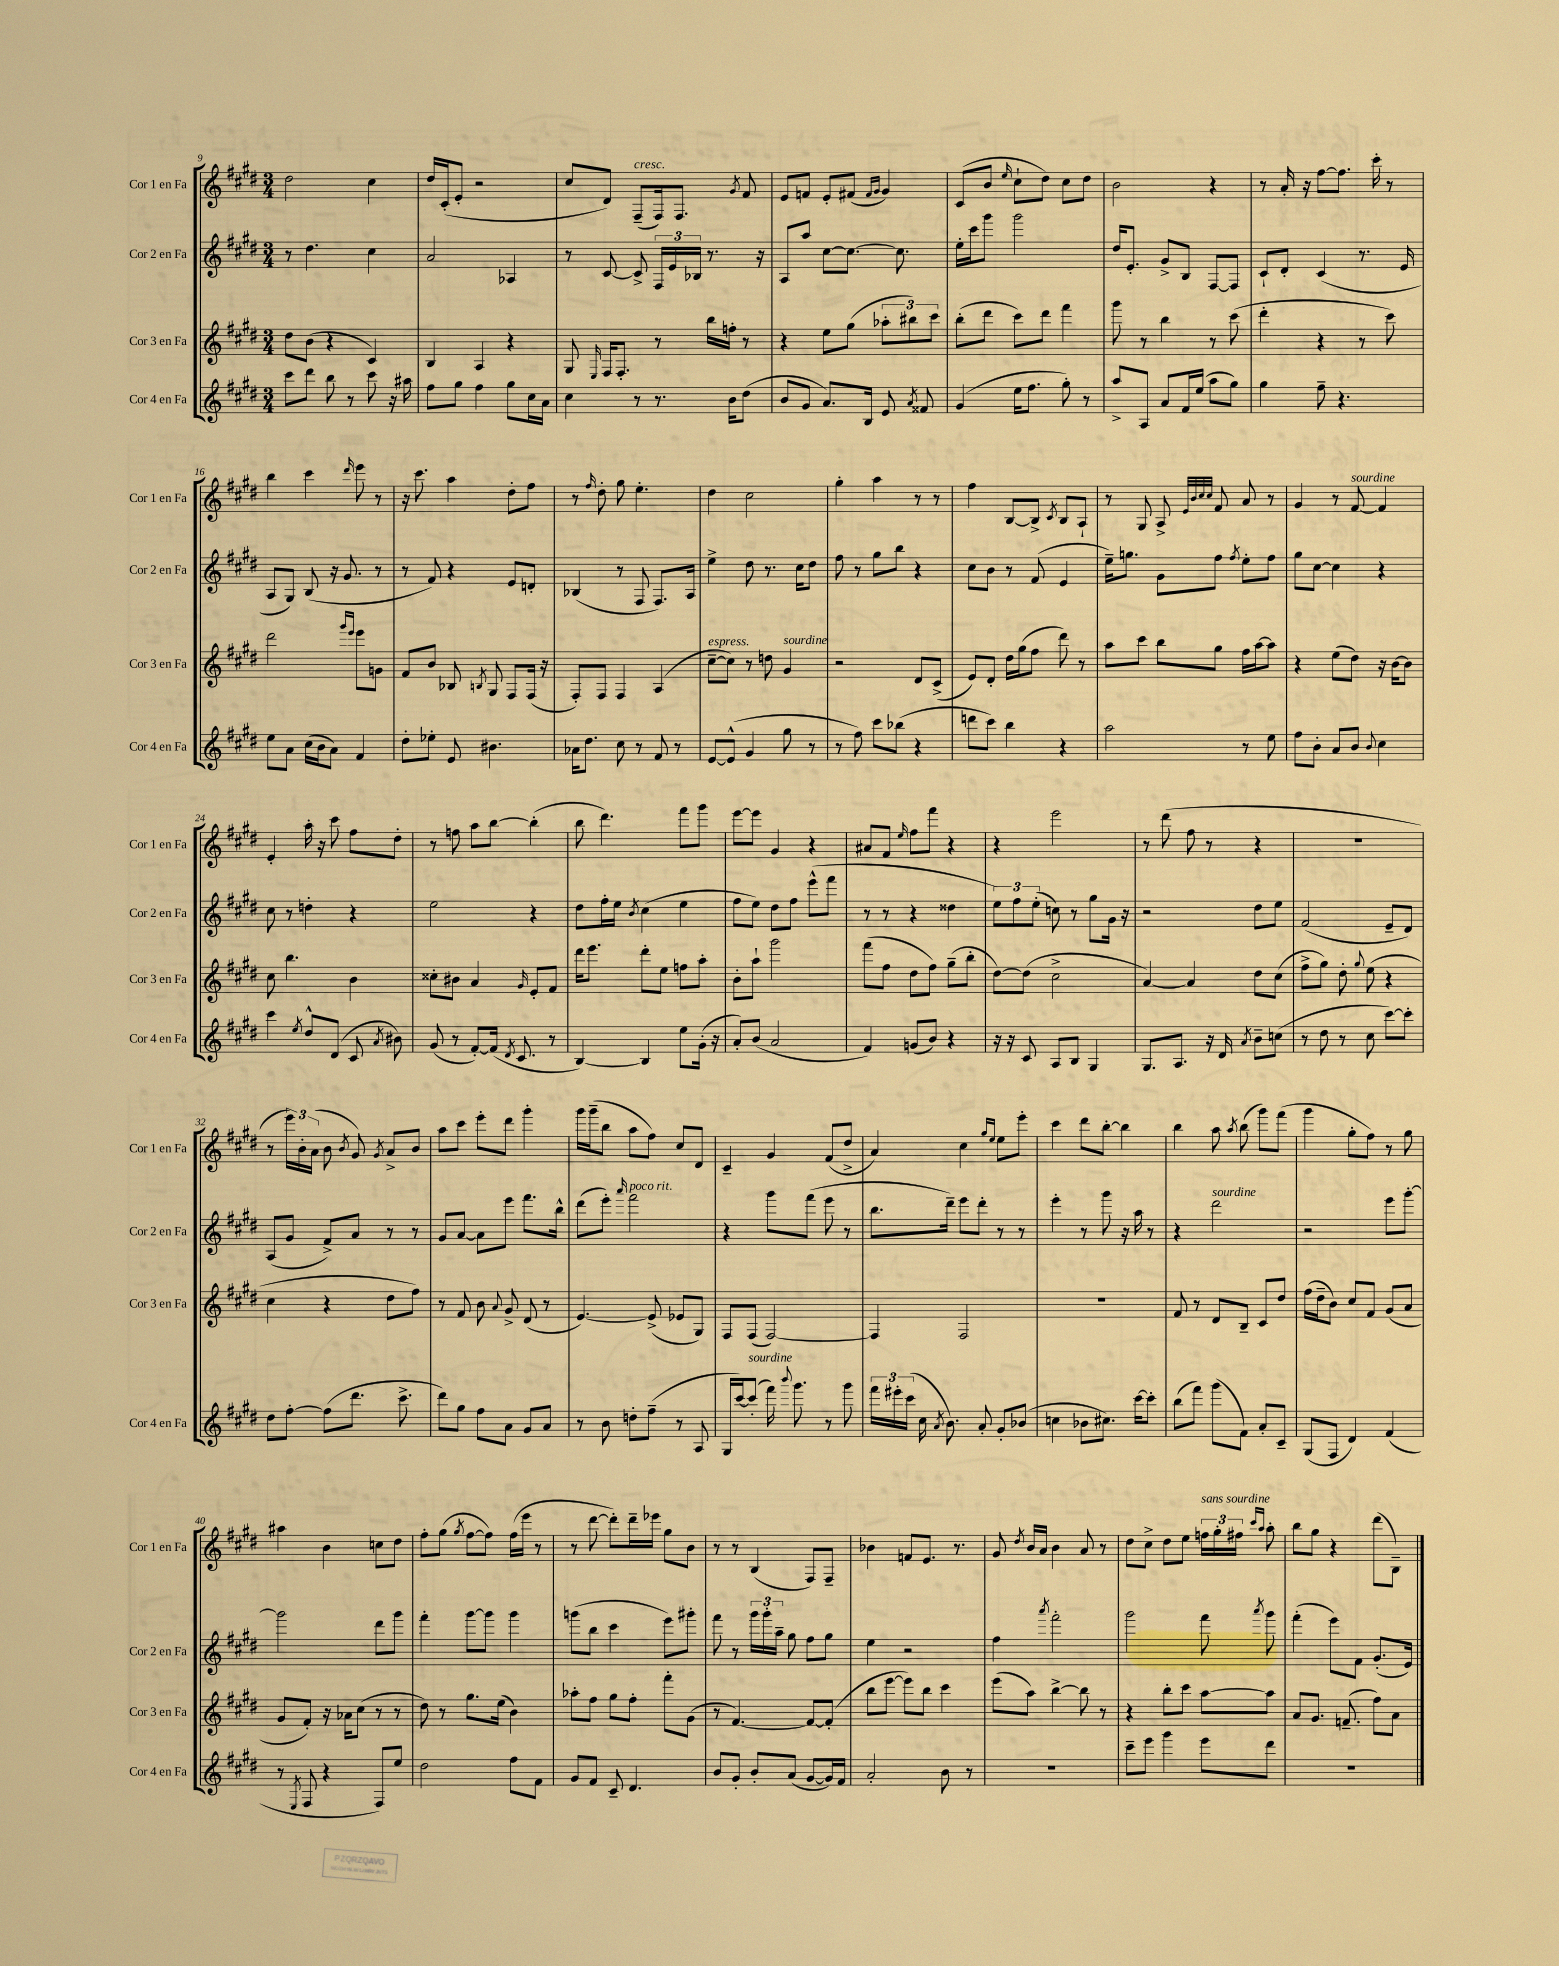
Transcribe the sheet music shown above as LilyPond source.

<<
\new StaffGroup <<
\new Staff = "s0" \with { instrumentName = "Cor 1 en Fa" shortInstrumentName = "Cor 1 en Fa" } {
    \clef treble \key e \major \numericTimeSignature \time 3/4
    \autoBeamOff dis''2 cis''4 |
    dis''16[ cis'16-.( e'8]-. r2 |
    cis''8[ dis'8]) fis8[--^\markup { \italic "cresc." }( fis16) fis8.] \acciaccatura { gis'8 } fis'8 |
    e'8[ f'8] e'8[-. fis'8]( \grace { fis'16[ gis'16] } gis'4) |
    cis'8[( b'8] \grace { e''16 } cis''8[-! dis''8]) cis''8[ dis''8] |
    b'2 r4 |
    r8 a'16-. r16 fis''8[~ fis''8.] cis'''16-. r8 |
    b''4 cis'''4 \grace { dis'''16 } e'''8 r8 |
    r16 cis'''8. a''4 dis''8[-. fis''8] |
    r8 \grace { fis''16 } dis''8-. gis''8 e''4.-. |
    dis''4 cis''2 |
    gis''4-. a''4 r8 r8 |
    fis''4 b8[~ b8]-> \acciaccatura { cis'8 } b8[ a8]-! |
    r8 gis8 a8-> \grace { e'32[ b'32 cis''32 cis''32] } fis'8 a'8 r8 |
    gis'4 r8 fis'8~^\markup { \italic "sourdine" } fis'4 |
    e'4-. a''16-. r16 cis'''8 fis''8[ dis''8]-. |
    r8 f''8 a''8[ b''8]~ b''4-.( |
    b''8 dis'''4.) fis'''8[ gis'''8] |
    e'''8[~ e'''8] gis'4 r4 |
    ais'8[ fis'8] \grace { e''16 } fis''8[ fis'''8] r4 |
    r4 e'''2 |
    r8 dis'''8( fis''8 r8 r4 |
    R2. |
    r8 \tuplet 3/2 { e'''16[) b'16-. a'16]( } b'8 \acciaccatura { b'8 } gis'8) \acciaccatura { gis'8 } a'8[-> b'8] |
    a''8[ cis'''8] e'''8[-. dis'''8] gis'''4-. |
    gis'''16[ gis'''16--( b''8] a''8[ fis''8]) cis''8[ dis'8] |
    cis'4-- gis'4 fis'8[( dis''8]-> |
    a'4) cis''4 \grace { gis''16[ e''16] } e''8[ e'''8]-. |
    cis'''4 dis'''8[ b''8]~-. b''4 |
    b''4 a''8 \acciaccatura { a''8 } b''8( gis'''8[) fis'''8]( |
    gis'''4 gis''8[-. fis''8]) r8 gis''8 |
    ais''4 b'4 c''8[ dis''8] |
    fis''8[-. gis''8]( \acciaccatura { gis''8 } fis''8[~ fis''8]) fis''16[( e'''16] r8 |
    r8 dis'''8~ dis'''8[-.) dis'''16-- ees'''16] gis''8[ b'8] |
    r8 r8 b4( fis8[) fis8]-- |
    bes'4 f'8[ e'8.] r8. |
    gis'8 \acciaccatura { dis''8 } b'16[ a'16] b'4 a'8 r8 |
    dis''8[ cis''8]-> dis''8[ e''8] \tuplet 3/2 { f''16[^\markup { \italic "sans sourdine" } gis''16-. fis''16] } \grace { cis'''16[ a''16] } a''8-. |
    b''8[ gis''8] r4 dis'''8[( b8]--) \bar "|." |
}
\new Staff = "s1" \with { instrumentName = "Cor 2 en Fa" shortInstrumentName = "Cor 2 en Fa" } {
    \clef treble \key e \major \numericTimeSignature \time 3/4
    \autoBeamOff r8 dis''4. cis''4 |
    a'2 aes4 |
    r8 cis'8~ cis'8-> \tuplet 3/2 { fis16[ e'16 bes16] } r8. r16 |
    a8[ a''8] cis''8[~ cis''8.]~ cis''8. |
    e''16[-. cis'''16 gis'''8] gis'''2 |
    dis''16[ e'8.]-. gis'8[-> b8] fis8[~ fis8] |
    cis'8[-! dis'8]-. cis'4( r8. e'16 |
    a8[ gis8]) b8( r16 gis'8. r8 |
    r8 fis'8) r4 e'8[ d'8]-. |
    bes4( r8 fis8 fis8.[) a16] |
    e''4-> dis''8 r8. cis''16[ dis''8] |
    fis''8 r8 gis''8[ b''8] r4 |
    cis''8[ b'8] r8 fis'8( e'4 |
    e''16[--) g''8.] gis'8[ fis''8] \acciaccatura { fis''8 } e''8[-. fis''8] |
    gis''8[ cis''8]~ cis''4 r4 |
    cis''8 r8 d''4-. r4 |
    e''2 r4 |
    dis''8[ fis''16-. e''16] \acciaccatura { b'8 } cis''4( e''4 |
    fis''8[ e''8]) dis''8[ fis''8] e'''8[-^( fis'''8] |
    r8 r8 r4 disis''4 |
    \tuplet 3/2 { e''8[) fis''8 e''8]-.( } c''8) r8 gis''8[ gis'16] r16 |
    r2 dis''8[ e''8] |
    fis'2( e'8[-- dis'8]) |
    a8[( gis'8] fis'8[->) a'8] r8 r8 |
    gis'8[ a'8]~ a'8[ e'''8] fis'''8.[ b''16]-^ |
    dis'''8[( e'''8]-.) \grace { a'''16 } fis'''2^\markup { \italic "poco rit." } |
    r4 gis'''8[ fis'''8]( e'''8 r8 |
    b''8.[ dis'''16]--) e'''8[ dis'''8]-. r8 r8 |
    e'''4-. r8 gis'''8 r16 a''16 r8 |
    r4 dis'''2^\markup { \italic "sourdine" } |
    r2 e'''8[ gis'''8]~-. |
    gis'''2 dis'''8[ gis'''8] |
    fis'''4-. gis'''8[~ gis'''8] gis'''4 |
    g'''8[( b''8] cis'''4 e'''8[) gis'''8]-. |
    fis'''8 r8 \tuplet 3/2 { gis'''16[ gis'''16-. a''16]-- } gis''8 fis''8[ gis''8] |
    e''4 r2 |
    fis''4 \acciaccatura { a'''8 } fis'''2-. |
    gis'''2 fis'''8 \acciaccatura { a'''8 } gis'''8 |
    fis'''4-.( e'''8[) fis'8] gis'8.[-.( e'16]) \bar "|." |
}
\new Staff = "s2" \with { instrumentName = "Cor 3 en Fa" shortInstrumentName = "Cor 3 en Fa" } {
    \clef treble \key e \major \numericTimeSignature \time 3/4
    \autoBeamOff dis''8[ b'8]( r4 cis'4) |
    b4 a4 r4 |
    gis8 \grace { e16 } fis16[ fis8.]-. r8 b''16[ f''16]-. r8 |
    r4 e''8[ gis''8]( \tuplet 3/2 { aes''8[-. bis''8) cis'''8] } |
    b''8[-.( dis'''8] cis'''8[) dis'''8] fis'''4 |
    gis'''8 r8 b''4 r8 cis'''8( |
    dis'''4-. r4 r8 cis'''8) |
    dis'''2 \grace { gis'''16[ e'''16] } e'''8[ g'8] |
    fis'8[ b'8] bes8 \acciaccatura { b8 } gis8 fis8[ fis16]( r16 |
    fis8[-.) fis8] fis4 a4( |
    cis''8[~--^\markup { \italic "espress." } cis''8]) r8 d''8 gis'4^\markup { \italic "sourdine" } |
    r2 dis'8[ cis'8]->( |
    e'8[) dis'8]-. dis''16[ gis''16( fis''8] dis'''8) r8 |
    a''8[ cis'''8] b''8[ gis''8] fis''16[ a''16~ a''8] |
    r4 e''8[( dis''8]) r16 b'16[~ b'8] |
    cis''8 b''4. b'4 |
    cisis''8[-. bis'8] a'4 \grace { gis'16 } e'8[-. fis'8] |
    dis'''16[ e'''8.] dis'''8[-. e''8] f''8[ a''8]-. |
    b'8[-. a''8]-! gis'''2 |
    fis'''8[( fis''8] dis''8[ fis''8]) gis''8[--( b''8]-. |
    dis''8[~) dis''8]( cis''2-> |
    a'4~) a'4 dis''8[ cis''8]( |
    fis''8[-> gis''8]) dis''8-. \appoggiatura { gis''8 } e''8( r4 |
    cis''4 r4 dis''8[ fis''8]) |
    r8 fis'8 b'8 \appoggiatura { a'8 } gis'8-> dis'8( r8 |
    e'4.~) e'8->( ees'8[ gis8]) |
    fis8[ fis8]( fis2~) |
    fis4 fis2 |
    R2. |
    fis'8 r8 dis'8[ b8]-- cis'8[ dis''8] |
    fis''16[( dis''16-- b'8]) cis''8[ fis'8] gis'8[( a'8] |
    gis'8[ fis'8]-.) r16 aes'16[ cis''8]( r8 r8 |
    dis''8) r8 gis''8.[ e''16]( b'4) |
    aes''8[-. fis''8] gis''8[ fis''8]-. fis'''8[-. gis'8]( |
    r8 fis'4.~) fis'8[~ fis'8]-.( |
    b''8[ e'''8]~ e'''8[) b''8] cis'''4 |
    e'''8[( a''8]) b''4~-> b''8 r8 |
    r4 b''8[-. cis'''8] a''8[~ a''8] |
    a'8[ gis'8.] f'8.--( fis''8[) a'8] \bar "|." |
}
\new Staff = "s3" \with { instrumentName = "Cor 4 en Fa" shortInstrumentName = "Cor 4 en Fa" } {
    \clef treble \key e \major \numericTimeSignature \time 3/4
    \autoBeamOff cis'''8[ dis'''8] b''8 r8 cis'''8 r16 ais''16 |
    fis''8[ gis''8] fis''4 gis''8[ cis''16 a'16] |
    cis''4 r8 r8. b'16[ dis''8]( |
    b'8[ gis'8] a'8.[) b16] e'8 \acciaccatura { a'8 } fisis'8 |
    gis'4( e''16[ fis''8.] gis''8-.) r8 |
    a''8[-> a8] a'8[ fis'16 e''16]( a''8[ gis''8]) |
    gis''4 fis''8-- r4. |
    e''8[ a'8] cis''16[( b'16 a'8]) fis'4 |
    dis''8[-. ees''8]-. e'8 bis'4. |
    aes'16[ dis''8.] cis''8 r8 fis'8 r8 |
    e'8[~ e'8]-^( gis'4 gis''8 r8 |
    r8 fis''8) cis'''8[ bes''8]( r4 |
    d'''8[ cis'''8]) b''4 r4 |
    a''2 r8 e''8 |
    fis''8[ b'8]-. a'8[ b'8] \appoggiatura { b'8 } cis''4 |
    cis'''4 \acciaccatura { e''8 } dis''8[-^ dis'8]( cis'8 \acciaccatura { a'8 } bis'8) |
    gis'8( r8 fis'8[~-.) fis'16]( \acciaccatura { dis'8 } cis'8. r8 |
    b4~) b4 e''8[ gis'16]-.( r16 |
    a'8[-.) b'8]( a'2 |
    fis'4) g'8[( b'8]) r4 |
    r16 r16 cis'8 a8[ b8] gis4 |
    gis8.[ a8.] r16 dis'16 \acciaccatura { a'8 } b'8[-- c''8]( |
    r8 dis''8 r8 cis''8 cis'''8[~) cis'''8]-. |
    dis''8[ fis''8]~-. fis''8[( dis'''8.] cis'''8.-> |
    dis'''8[) gis''8] fis''8[ a'8] gis'8[ a'8] |
    r8 b'8 d''8[-. fis''8]--( r8 a8 |
    gis16[ cis'''16~) cis'''8]-.^\markup { \italic "sourdine" }( fis'''16) \appoggiatura { b'''8 } gis'''8. r8 gis'''8 |
    \tuplet 3/2 { fis'''16[ eis'''16-. cis'''16]( } cis''16 \acciaccatura { a'8 } b'8.) a'8-. gis'8[-. bes'8]( |
    c''4 bes'8[ cis''8.]) cis'''16[~ cis'''8]-. |
    b''8[( fis'''8]) gis'''8[( fis'8]) a'8[-. cis'8]-- |
    gis8[( fis8] dis'4) fis'4( |
    r8 \acciaccatura { e8 } fis8 r4 fis8[) e''8] |
    dis''2 fis''8[ fis'8] |
    gis'8[ fis'8] cis'8-- dis'4. |
    b'8[ gis'8]-. b'8[-. a'8]( gis'8[~ gis'16) fis'16] |
    a'2-. b'8 r8 |
    R2. |
    cis'''8[-- e'''8] gis'''4 e'''8[ dis'''8] |
    R2. \bar "|." |
}
>>
>>
\layout { \context { \Score currentBarNumber = #9 } }
